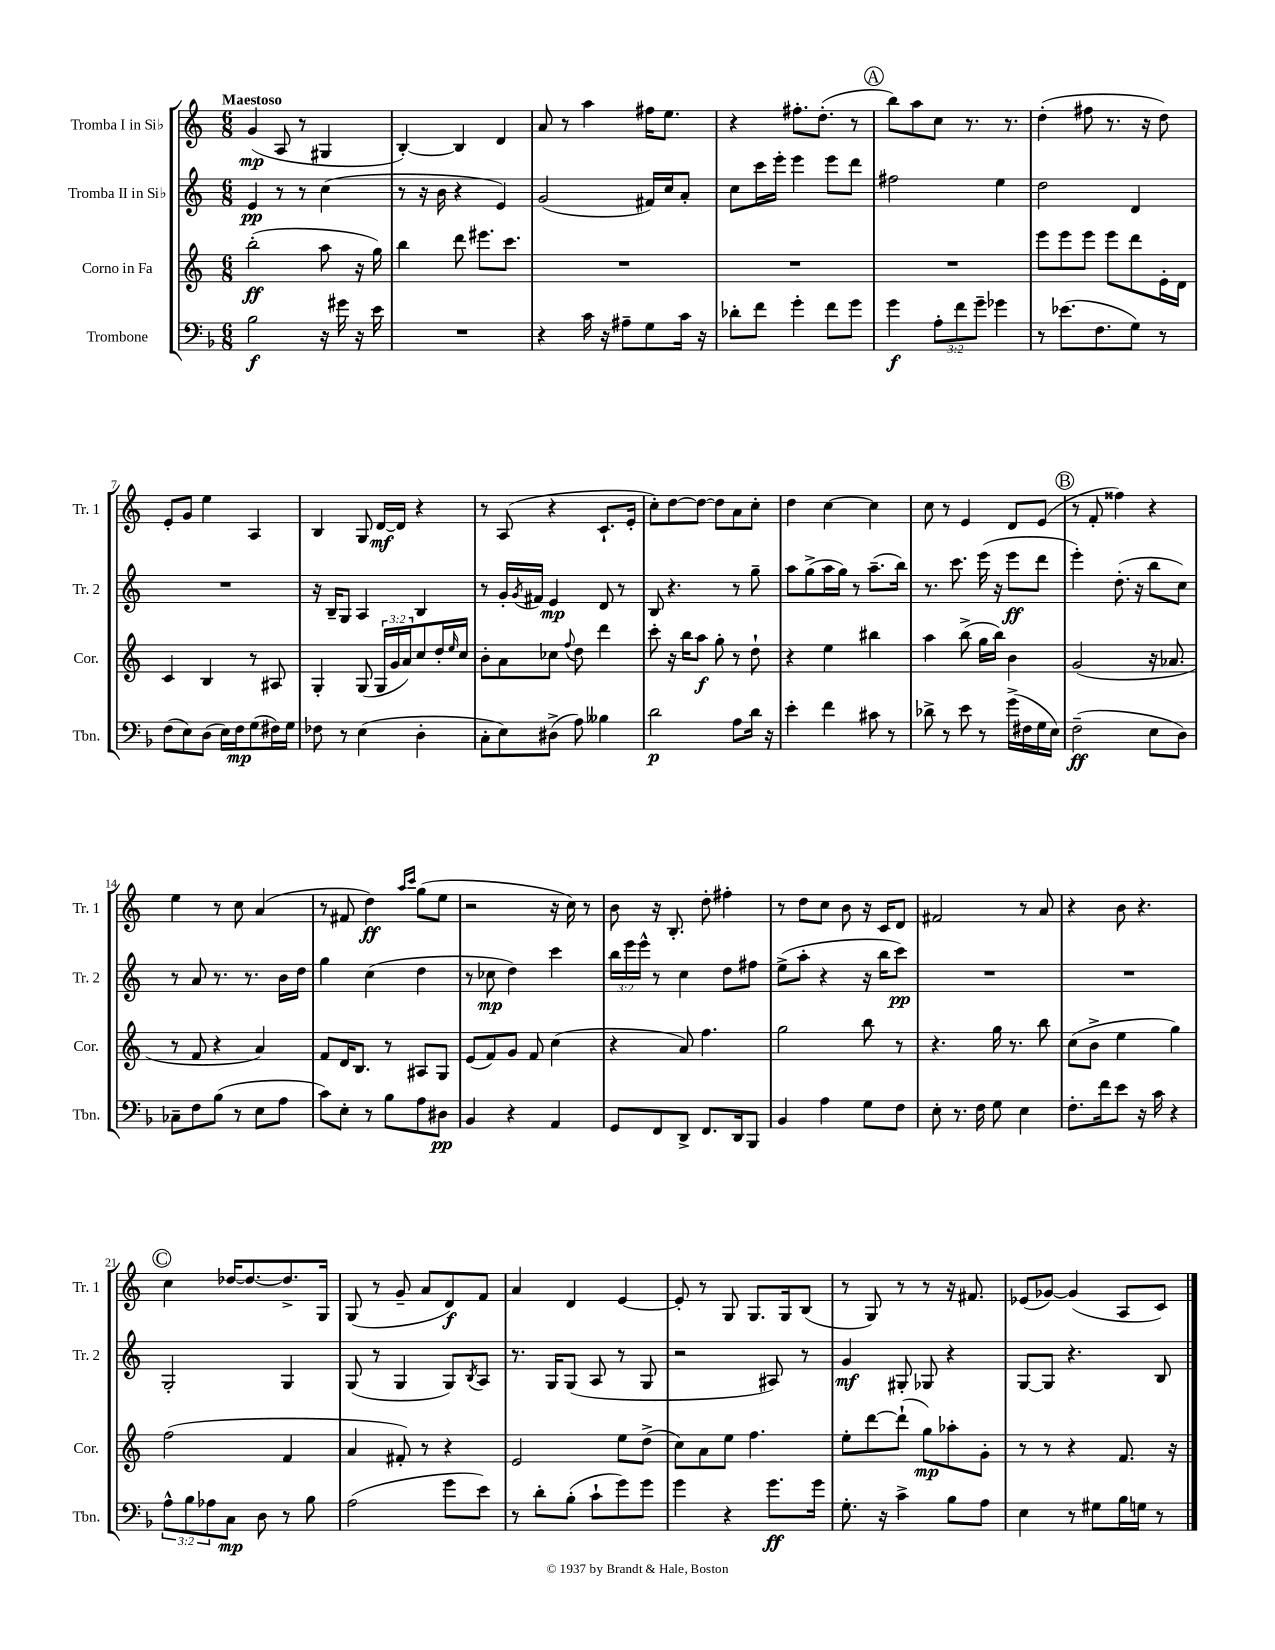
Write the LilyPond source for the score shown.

<<
\new StaffGroup <<
\new Staff = "s0" \with { instrumentName = "Tromba I in Sib" shortInstrumentName = "Tr. 1" } {
    \clef treble \key c \major \numericTimeSignature \time 6/8 \tempo "Maestoso"
    g'4\mp( a8 r8 gis4 |
    b4~-.) b4 d'4 |
    a'8 r8 a''4 fis''16 e''8. |
    r4 fis''8.-. d''8.-.( r8 |
    \mark \markup { \circle "A" } b''8) a''8 c''8 r8. r8. |
    d''4-.( fis''8 r8. r16 d''8) |
    e'8-. g'8 e''4 a4 |
    b4 g8 d'16~\mf d'16 r4 |
    r8 a8( r4 c'8.-! e'16-. |
    c''8-.) d''8~ d''8~ d''8 a'8 c''8-. |
    d''4 c''4~ c''4 |
    c''8 r8 e'4 d'8 e'8( |
    \mark \markup { \circle "B" } r8 f'8-. fisis''4) r4 |
    e''4 r8 c''8 a'4( |
    r8 fis'8 d''4\ff) \grace { a''16 c'''16 } g''8( e''8 |
    r2 r16 c''16) r8 |
    b'8 r16 b8.-. d''8-. fis''4-. |
    r8 d''8 c''8 b'8 r16 c'16 d'8 |
    fis'2 r8 a'8 |
    r4 b'8 r4. |
    \mark \markup { \circle "C" } c''4 des''16~ des''8.~ des''8.-> g16 |
    g8( r8 g'8-- a'8 d'8\f) f'8 |
    a'4 d'4 e'4~ |
    e'8-. r8 g8 g8. g16 b8( |
    r8 g8) r8 r8 r16 fis'8. |
    ees'8( ges'8~) ges'4( a8 c'8) \bar "|." |
}
\new Staff = "s1" \with { instrumentName = "Tromba II in Sib" shortInstrumentName = "Tr. 2" } {
    \clef treble \key c \major \numericTimeSignature \time 6/8 \override Staff.TupletNumber.text = #tuplet-number::calc-fraction-text
    e'4\pp r8 r8 c''4( |
    r8 r16 b'16 r4 e'4) |
    g'2( fis'16) c''16 a'8-. |
    c''8 c'''16 e'''16-. e'''4 e'''8 d'''8 |
    \mark \markup { \circle "A" } fis''2 e''4 |
    d''2 d'4 |
    R2. |
    r16 b16-- g8 a4 b4 |
    r8 g'16-. \acciaccatura { g'8 } fis'16 e'4\mp d'8 r8 |
    b8 r4. r8 g''8-- |
    a''8 g''8->( a''16 g''16) r8 a''8.--( b''16) |
    r8. c'''8. e'''16( r16 e'''8\ff d'''8 |
    \mark \markup { \circle "B" } e'''4-.) d''8.-.( r16 b''8 c''8) |
    r8 a'8 r8. r8. b'16 d''16 |
    g''4 c''4( d''4 |
    r8 ces''8\mp d''4) c'''4 |
    \tuplet 3/2 { b''16 e'''16 e'''16-^ } r8 c''4 d''8 fis''8 |
    e''8->( a''8-. r4 r16 b''16 c'''8\pp) |
    R2. |
    R2. |
    \mark \markup { \circle "C" } g2-. g4 |
    g8( r8 g4 g8) \acciaccatura { b8 } a8 |
    r8. g16 g8( a8 r8 g8 |
    r2 ais8) r8 |
    g'4\mf gis8-. ges8 r4 |
    g8~ g8 r4. b8 \bar "|." |
}
\new Staff = "s2" \with { instrumentName = "Corno in Fa" shortInstrumentName = "Cor." } {
    \clef treble \key c \major \numericTimeSignature \time 6/8 \override Staff.TupletNumber.text = #tuplet-number::calc-fraction-text
    b''2-.\ff( a''8 r16 g''16) |
    b''4 d'''8 eis'''8. c'''8. |
    R2. |
    R2. |
    \mark \markup { \circle "A" } R2. |
    e'''8 e'''8 e'''8 e'''8 d'''8 e'16-. d'16 |
    c'4 b4 r8 ais8 |
    g4-. g8( \tuplet 3/2 { g16 g'16 a'16) } c''8 d''16-. \grace { e''16 } c''16 |
    b'8-. a'8 ces''8 \appoggiatura { f''8 } d''8 d'''4 |
    c'''8-. r16 b''16 a''8\f g''8-. r8 d''8-! |
    r4 e''4 bis''4 |
    a''4 b''8->( g''16 b''16) b'4 |
    \mark \markup { \circle "B" } g'2( r16 aes'8. |
    r8 f'8 r4 a'4) |
    f'8 d'16 b8. r8 ais8 g8 |
    e'8( f'8) g'8 f'8 c''4( |
    r4 a'8) f''4. |
    g''2 b''8 r8 |
    r4. g''16 r8. b''8 |
    c''8( b'8-> e''4 g''4) |
    \mark \markup { \circle "C" } f''2( f'4 |
    a'4 fis'8-.) r8 r4 |
    e'2 e''8 d''8->( |
    c''8) a'8 e''8 f''4. |
    e''8-. d'''8~ d'''8-!( g''8\mp) aes''8-. g'8-. |
    r8 r8 r4 f'8. r16 \bar "|." |
}
\new Staff = "s3" \with { instrumentName = "Trombone" shortInstrumentName = "Tbn." } {
    \clef bass \key f \major \numericTimeSignature \time 6/8 \override Staff.TupletNumber.text = #tuplet-number::calc-fraction-text
    bes2\f r16 gis'16 r16 e'16 |
    R2. |
    r4 c'16 r16 ais8-- g8 c'16 r16 |
    des'8-. f'8 g'4-. f'8 g'8 |
    \mark \markup { \circle "A" } g'4\f \tuplet 3/2 { a8-. f'8 g'8-- } ges'4 |
    r8 ees'8.( f8. g8) r8 |
    f8( e8) d8( e16) f16\mp g8( fis16) g16 |
    fes8 r8 e4( d4-. |
    c8-. e8) dis8->( a8) beses4 |
    d'2\p a8 d'16 r16 |
    e'4-. f'4 cis'8 r8 |
    des'8-> r8 e'8 r8 g'16->( fis16 g16 e16) |
    \mark \markup { \circle "B" } f2--\ff( e8 d8) |
    ces8-- f8 bes8( r8 e8 a8 |
    c'8) e8-. r8 bes8 a8 dis8\pp |
    bes,4 r4 a,4 |
    g,8 f,8 d,8-> f,8. d,16 bes,,8 |
    bes,4 a4 g8 f8 |
    e8-. r8. f16 g8 e4 |
    f8.-. f'16 e'8 r16 c'16 r4 |
    \mark \markup { \circle "C" } \tuplet 3/2 { a8-^ bes8 aes8 } c8\mp d8 r8 bes8 |
    a2( g'8 e'8) |
    r8 d'8-. bes8-.( c'8-! g'8) g'8 |
    g'4 r4 g'8.\ff g'16 |
    g8.-. r16 c'4-> bes8 a8 |
    e4 r8 gis8 bes16 g16 r8 \bar "|." |
}
>>
>>
